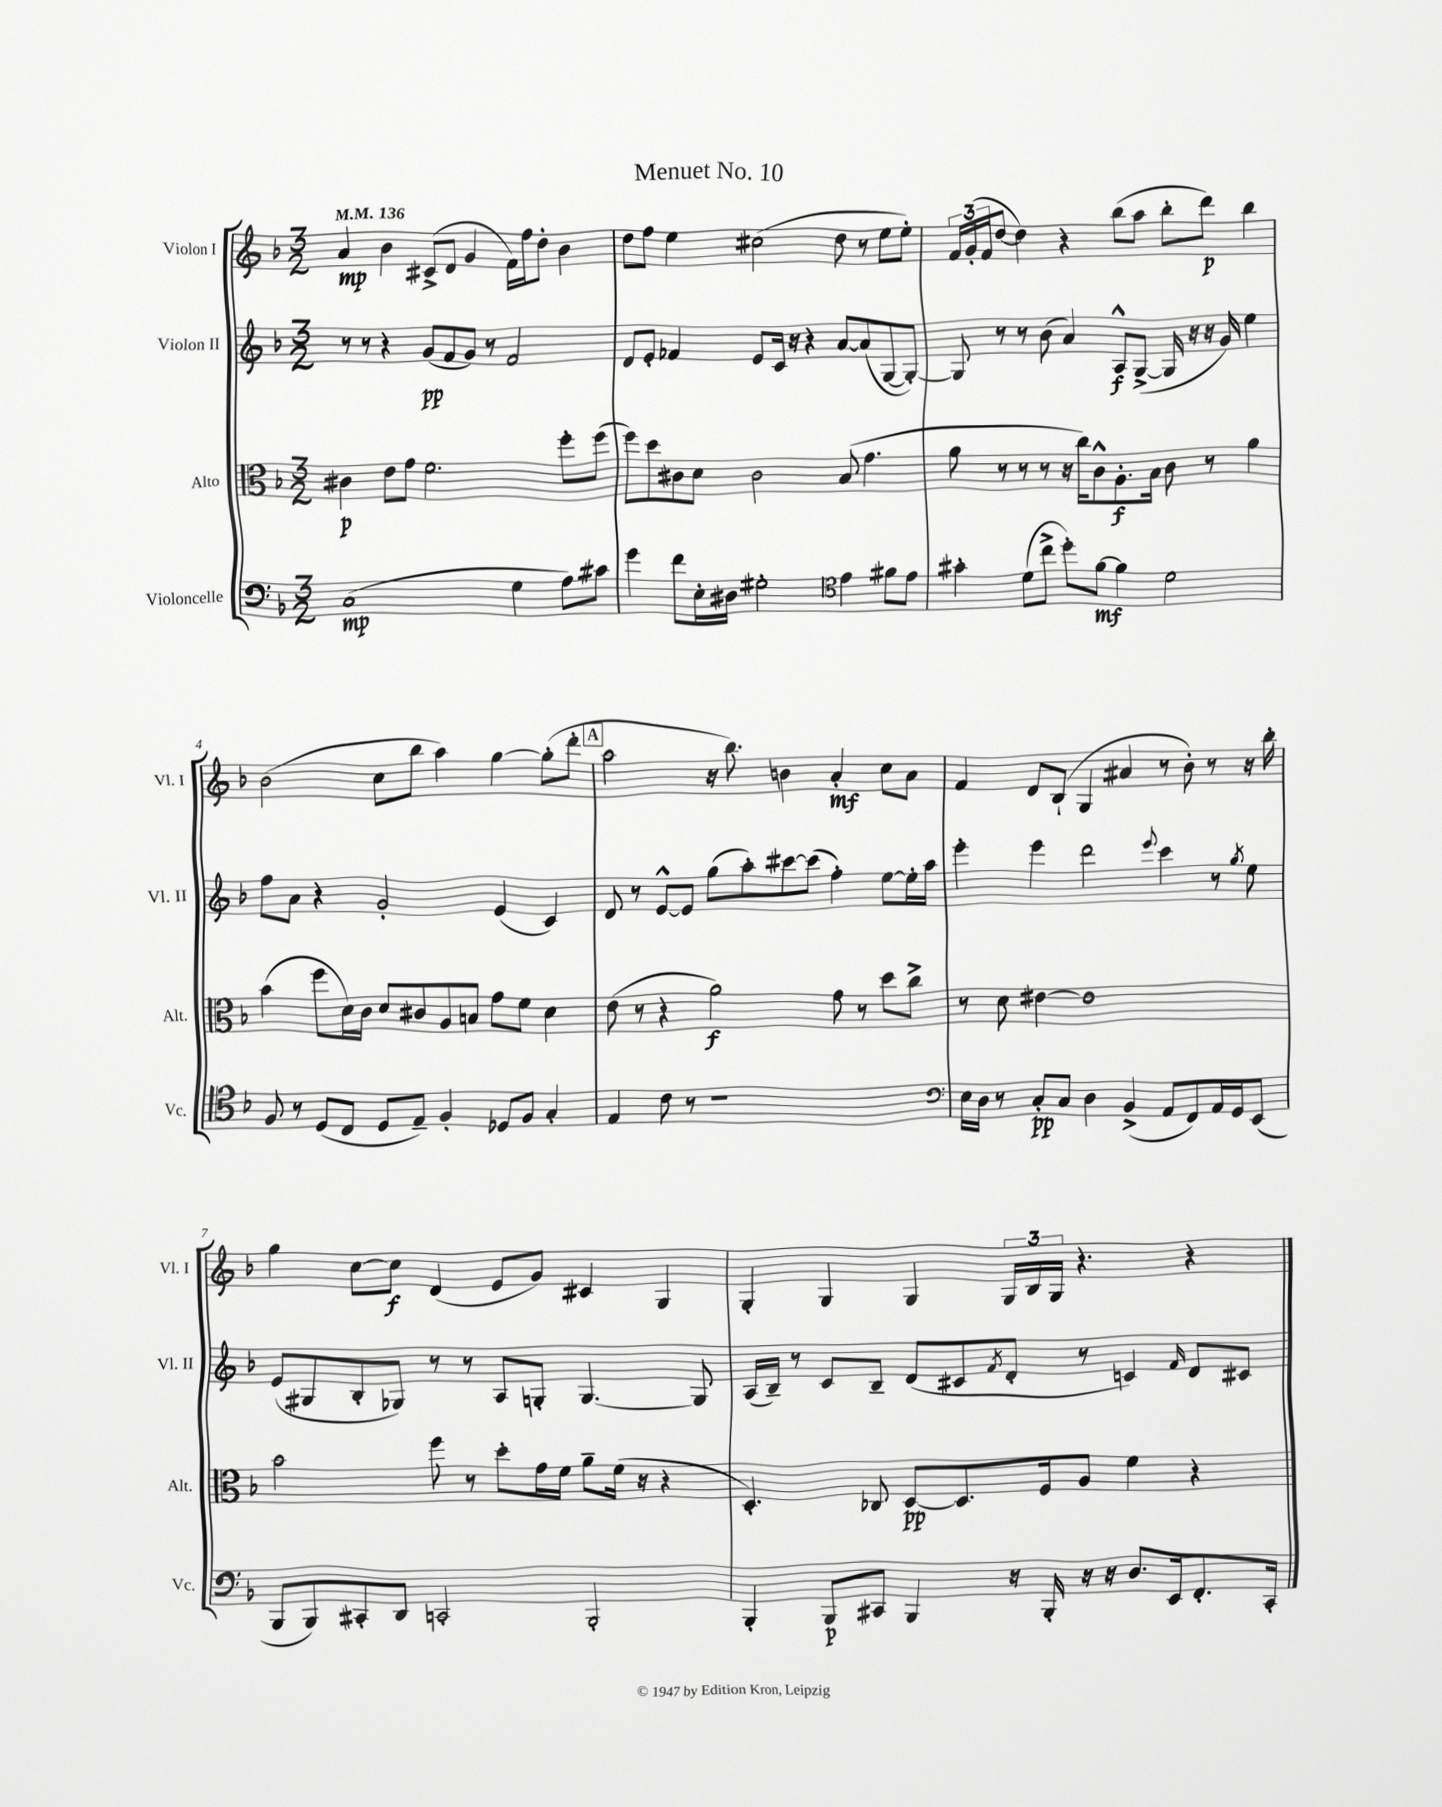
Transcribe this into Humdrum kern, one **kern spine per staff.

**kern	**kern	**kern	**kern
*staff4	*staff3	*staff2	*staff1
*clefF4	*clefC3	*clefG2	*clefG2
*k[b-]	*k[b-]	*k[b-]	*k[b-]
*M3/2	*M3/2	*M3/2	*M3/2
*MM136	*MM136	*MM136	*MM136
(1C	4c#	8r	4a
.	.	8r	.
.	8e	4r	4b-
.	8g	.	.
.	2.f	(8g	(8c#^
.	.	8f	8d
.	.	8g)	4g
.	.	8r	.
4G	.	2f	16f)
.	.	.	16ff
.	.	.	8dd'
8A)	8ff'	.	4b-
8c#	(8ff	.	.
=	=	=	=
4g	8ff)	8d	8dd
.	8dd	8e'	8ff
8f	8c#	4f-	4ee
16E'	8d	.	.
16D#	.	.	.
2G#'	2c#	8e	(2cc#
.	.	16c	.
.	.	16r	.
.	.	4r	.
*clefC4	*	*	*
4e	(8B-	[8a	8dd
.	4.g	(8a]	8r
8f#	.	[8G	8ee
8e	.	8G'_)	8ee')
=	=	=	=
4g#'	8a	8G]	24f
.	.	.	(24g'
.	.	.	24f
.	8r	8r	[8dd
(8d	8r	8r	4dd])
8cc^	8r	(8b-	.
8dd')	16r	4a)	4r
.	16cc)	.	.
[8f	8c^^	.	.
4f]	8.A'	8A^^	(8bb-
.	.	([8G^	8aa
.	16B-	.	.
2d	8c	16G]	8bb-'
.	.	16r	.
.	8r	16r	8ddd)
.	.	16g)	.
.	4a	4ee	4bb-
=	=	=	=
8F	(4b-	8ff	(2b-
8r	.	8a	.
(8D	8ff	4r	.
8C	16d)	.	.
.	16c	.	.
8D	8d	2g'	8cc
8E~)	8c#	.	8bb-
4F'	8A	.	4aa)
.	8B	.	.
8D-	8g	(4e	[4gg
8F	8f	.	.
4G'	4d	4c)	(8gg']
.	.	.	8ddd'
=	=	=	=
4E	(8e	8d	2aa
.	8r	8r	.
8c	4r	[8e^^	.
8r	.	8e]	.
1r	2a)	(8gg	16r
.	.	.	8.bb-)
.	.	8aa')	.
.	.	[8ccc#	4b
.	.	(8ccc#]	.
.	8g	4ff')	4a'
.	8r	.	.
.	8dd	[8ee	8cc
.	8cc^	16ee']	8a
.	.	16aa	.
=	=	=	=
*clefF4	*	*	*
16E	8r	4eee'	4f
16D	.	.	.
8r	8d	.	.
8C'	[4e#	4eee	8d
8C	.	.	(8B-`
4D	1e#]	2ddd	4G
(4BB-^	.	.	4a#
.	.	8qqeee	.
8AA	.	4ccc	8r
8FF)	.	.	8b-')
16AA	.	8r	8r
16GG	.	.	.
.	.	8qgg	.
(8EE	.	8ee	16r
.	.	.	16bb-'
=	=	=	=
8BBB-	2b-	(8e	4gg
8BBB-)	.	8G#	.
8CC#'	.	8B-'	[8cc
8DD	.	8G-)	8cc]
2CC'	8ff	8r	(4d
.	8r	8r	.
.	8dd'	8A	8e
.	16g	8G'	8g)
.	16f	.	.
2BBB-'	8a~	[4.G	4c#
.	(16f	.	.
.	16r	.	.
.	4r	.	4G
.	.	8G]	.
=	=	=	=
4BBB-'	4.D')	(16A	4G'
.	.	16B-~)	.
.	.	8r	.
8BBB-	.	8c	4G
8CC#	8C-	8B-~	.
4BBB-	[8D	(8d	4G
.	8.D]	8c#	.
.	.	8qf	.
16r	.	8d'	24G
.	.	.	24B-
16BBB-'	16F	.	.
.	.	.	24G
16r	8A	8r	4.r
16r	.	.	.
8.D	4f	4c)	.
16EE	.	.	.
.	.	16qqf	.
8.FF'	4r	8d	4r
.	.	8c#	.
16CC#'	.	.	.
==	==	==	==
*-	*-	*-	*-
